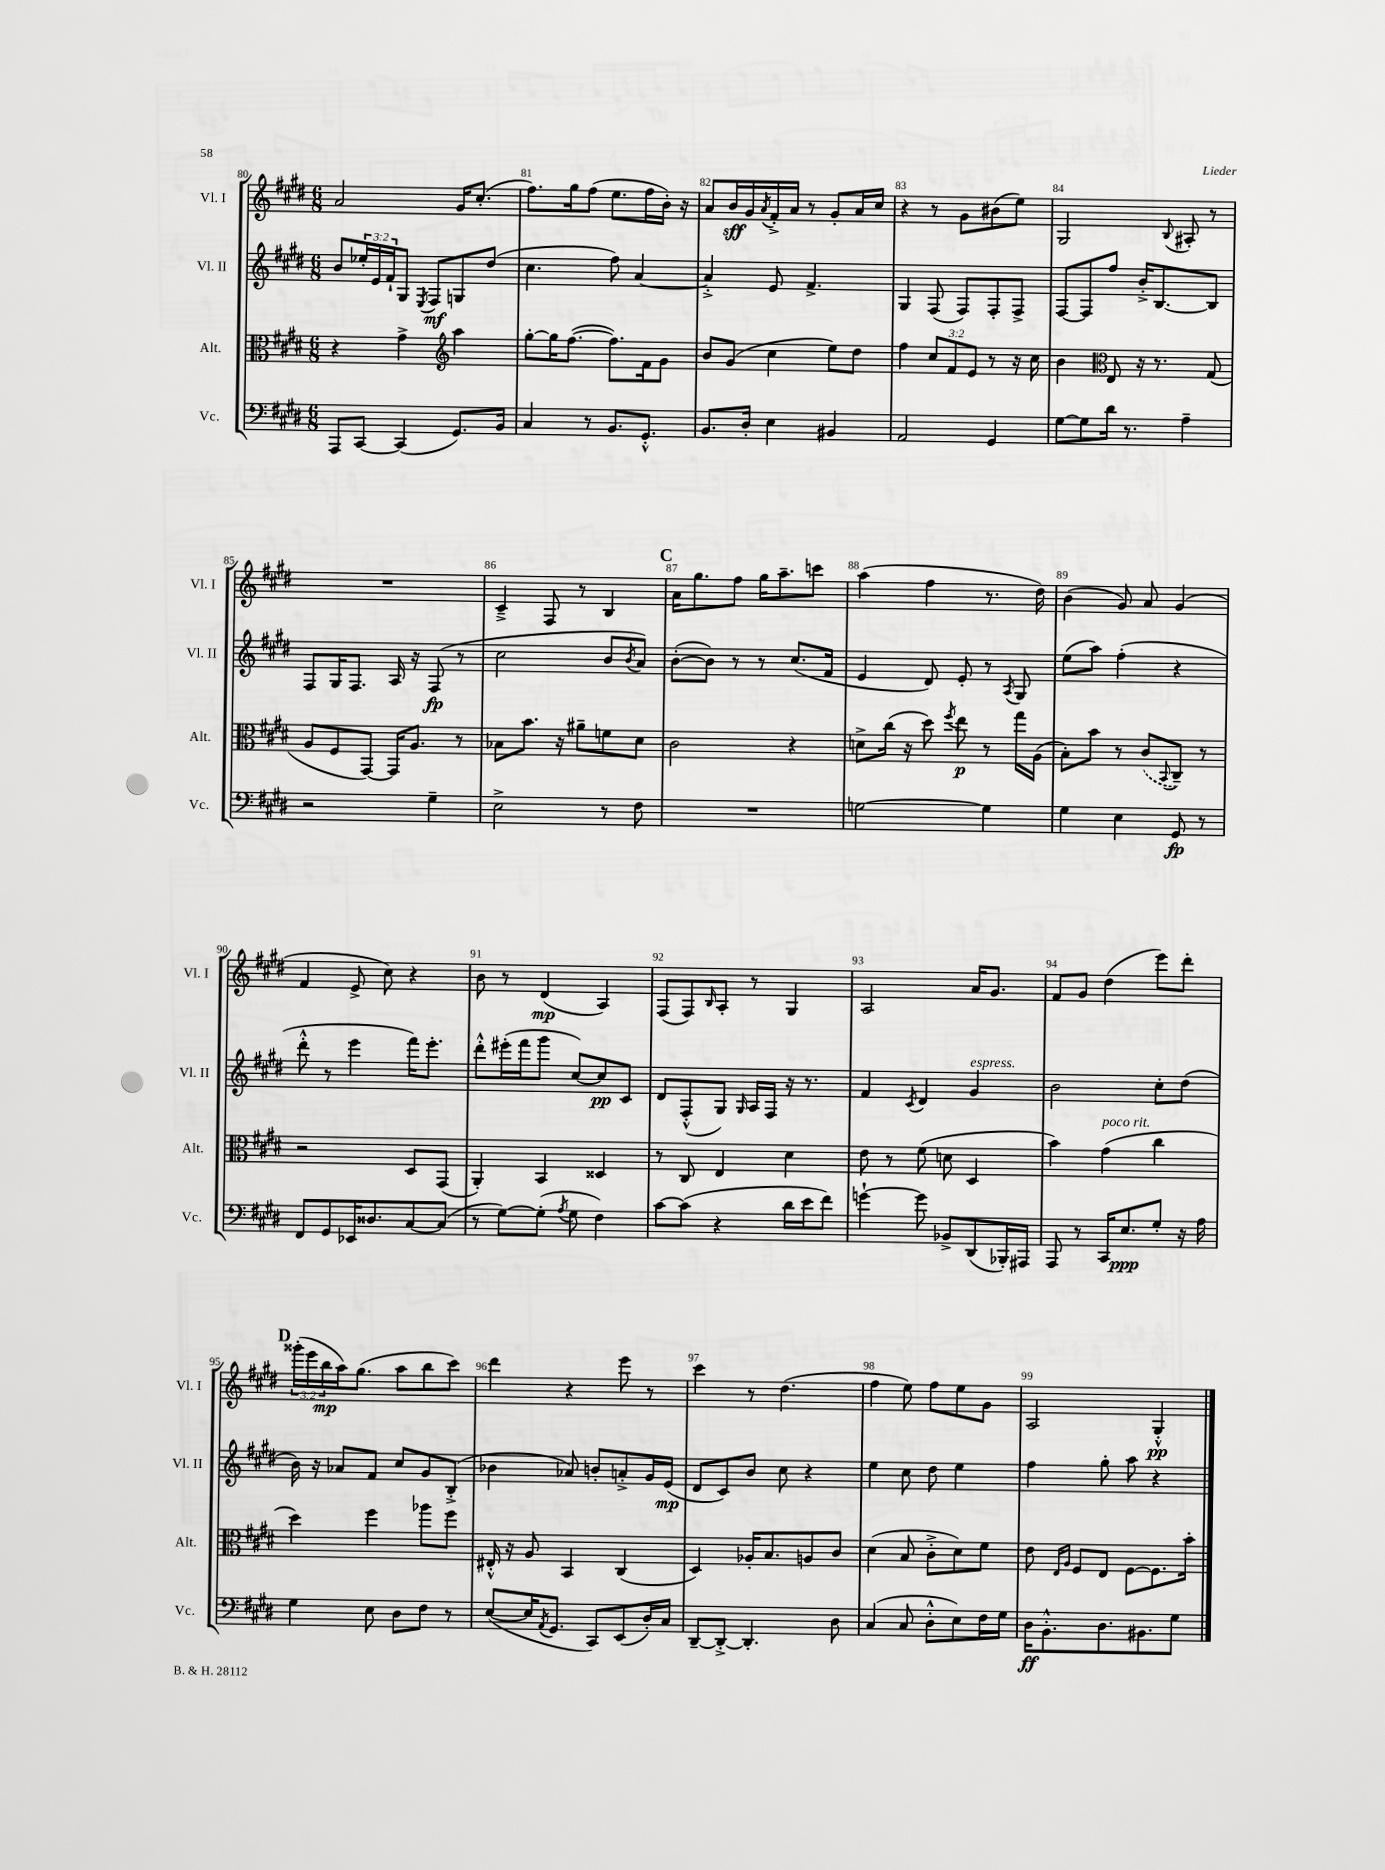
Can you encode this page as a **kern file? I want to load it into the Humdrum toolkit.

**kern	**kern	**kern	**kern
*staff4	*staff3	*staff2	*staff1
*clefF4	*clefC3	*clefG2	*clefG2
*k[f#c#g#d#]	*k[f#c#g#d#]	*k[f#c#g#d#]	*k[f#c#g#d#]
*M6/8	*M6/8	*M6/8	*M6/8
8AAA	4r	8b	2a
[8CC#	.	24ee-'	.
.	.	24e	.
.	.	24f#`	.
(4CC#]	4g#^	8G#	.
.	.	8qE	.
.	.	8F#	.
*	*clefG2	*	*
8.GG#)	4aa	8G	16g#
.	.	.	(8.cc#'
.	.	(8dd#	.
16BB	.	.	.
=	=	=	=
4C#	[8gg#'	4.cc#	8.ff#)
.	16gg#]	.	.
.	([8.ff#	.	16gg#
8r	.	.	(8ff#
8.BB	8.ff#])	8ff#)	8.ee
.	.	[4a	.
8.GG#'^^	16f#	.	16ff#
.	8g#	.	16b')
.	.	.	16r
=	=	=	=
8.BB	8b	4a'^]	8a
.	(8g#	.	16b
16D#'	.	.	16g#
.	.	.	8qa
4E	4cc#	8e	16f#'^
.	.	.	16a
.	.	4.f#^	8r
4BB#	8ee)	.	8g#'
.	8dd#	.	16a
.	.	.	16cc#
=	=	=	=
2AA	4ff#	4G#	4r
.	12cc#	(8F#	8r
.	12f#	.	.
.	.	8F#)	8g#
.	12e	.	.
4GG#	8r	8F#'	(8b#
.	16r	8F#^	8ee)
.	16cc#	.	.
=	=	=	=
[8G#	4b	[8F#	2G#
8G#]	.	8F#]	.
*	*clefC3	*	*
16d#	8E	8ff#	.
8.r	.	.	.
.	16r	16b'^	.
.	8.r	[8.B	.
.	.	.	8qqB
4A~	.	.	8A#'
.	(8G#	8B]	8r
=	=	=	=
2r	8A	8F#	2.r
.	8F#	16G#	.
.	.	8.F#	.
.	[8GG#)	.	.
.	16GG#]	16A	.
.	8.A	16r	.
4G#~	.	(8F#	.
.	8r	8r	.
=	=	=	=
2E^	8B-	2cc#	4c#~^
.	8.b	.	.
.	.	.	8F#
.	16r	.	.
.	8a#~	.	8r
8r	8f	8b	4B
.	.	8qb	.
8F#	8d#	8a)	.
=	=	=	=
2.r	2c#	([8b'	16a
.	.	.	8.gg#
.	.	8b])	.
.	.	8r	8ff#
.	.	8r	16gg#
.	.	.	8.aa~
.	4r	(8.cc#	.
.	.	.	8ccc
.	.	16f#	.
=	=	=	=
[2G	8d^	4e	(4aa
.	(16cc#	.	.
.	16r	.	.
.	8dd#)	8d#)	4ff#
.	8qff#	.	.
.	8ee	8e'	.
4G]	8r	8r	8.r
.	.	8qA	.
.	16gg#	8G#	.
.	(16A	.	16dd#)
=	=	=	=
4G#	8B')	(8ee	(4b
.	8b	8aa)	.
4E	8r	(4ff#'	8g#)
.	(8c#	.	8a
.	8qqBB	.	.
8GG#	8C#~)	4r	(4g#
8r	8r	.	.
=	=	=	=
8FF#	2r	8ddd#'^^	4f#
8GG#	.	8r	.
16EE-	.	4eee	8e^
8.D##	.	.	.
.	.	.	8cc#)
[8C#	8D#	16fff#)	4r
.	.	8.eee'	.
(8C#]	(8GG#	.	.
=	=	=	=
8r	4AA')	8ddd#'^^	8b
[8G#)	.	(16eee#'	8r
.	.	16fff#	.
(8G#']	4BB	8ggg#	(4d#
8qA	.	.	.
8G#	.	[8cc#)	.
4F#)	4D##	8cc#]	4A)
.	.	8c#	.
=	=	=	=
[8c#	8r	8d#	(8F#
(8c#]	8C#	(8F#'^^	8F#)
.	.	.	16qqB
4r	4E	8G#)	8A'
.	.	16qqG#	.
.	.	16A	8r
.	.	16F#	.
16d#	4d#	16r	4G#
16e	.	8.r	.
8f#)	.	.	.
=	=	=	=
[4g`	8e	4f#	2A
.	8r	.	.
.	.	8qc#	.
8g]	(8f#	4d#	.
8BB-^	8d	.	.
(8DD#	4D#	4g#	16a
.	.	.	8.g#
16BBB-')	.	.	.
16AAA#	.	.	.
=	=	=	=
8AAA	4b)	2b	8f#
8r	.	.	8g#
16CC#	(4g#	.	(4dd#
8.E	.	.	.
8G#'	4cc#	8cc#'	8eee)
16r	.	(8dd#	8ddd#'
16A	.	.	.
=	=	=	=
4G#	4dd#)	16b)	(24ggg##'
.	.	.	24eee
.	.	16r	.
.	.	.	24bb
.	.	8a-	16aa)
.	.	.	(8.gg#
8E	4ff#	8f#	.
8D#	.	8cc#	8aa
8F#	8aa-	8g#	8bb
8r	8ff#	(8B'^	8ccc#)
=	=	=	=
([8E	16E#'^^	4b-	4ddd#
.	16r	.	.
16E]	8A	.	.
8qAA	.	.	.
8.GG#	.	.	.
.	4BB	8a-)	4r
8CC#)	.	8b'	.
(8EE	(4C#	8a'^	8eee
16D#')	.	16g#	8r
16C#	.	(16e	.
=	=	=	=
[8DD#~	4D#)	8d#	4ccc#
8DD#'^_	.	8c#)	.
4.DD#']	16A-'	8b	8r
.	8.B	.	.
.	.	8cc#	(4.dd#
.	8A	4r	.
8D#	8c#	.	.
=	=	=	=
(4C#	(4d#	4ee	4ff#
8C#	8B	8cc#	8ee)
8D#'^^	8c#'^	8dd#	8ff#
8E)	8d#)	4ee	8ee
16F#	8f#	.	8g#
16G#	.	.	.
=	=	=	=
16D#	8e	4ff#	2A
8.BB'^^	.	.	.
.	16qqE	.	.
.	16qqA	.	.
.	8F#	.	.
8.D#	8E	8gg#'	.
.	[8F#	8aa	.
8.BB#	.	.	.
.	8.F#]	4r	4G#'^^
8G#	.	.	.
.	16b'	.	.
==	==	==	==
*-	*-	*-	*-
